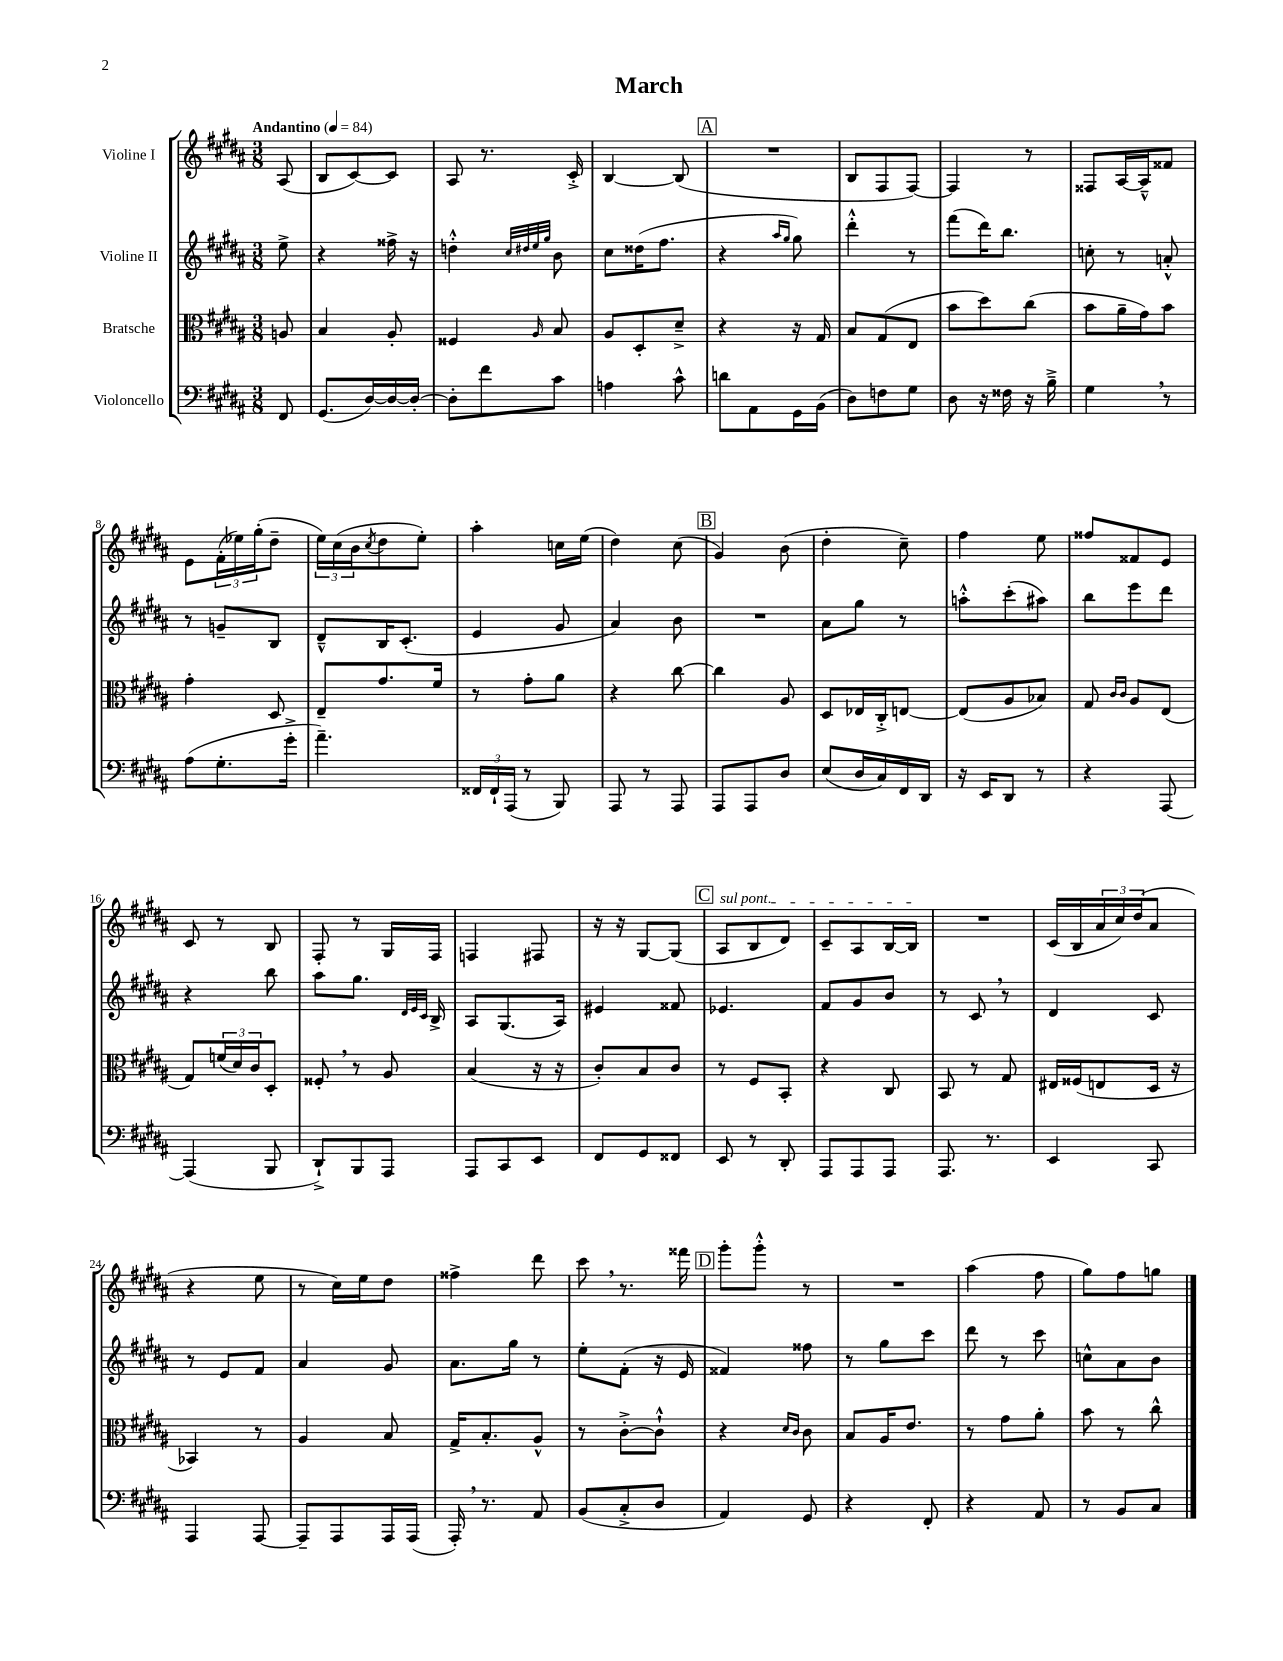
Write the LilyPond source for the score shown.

\header { title = "March" }
<<
\new StaffGroup <<
\new Staff = "s0" \with { instrumentName = "Violine I" } {
    \clef treble \key b \major \numericTimeSignature \time 3/8 \partial 8 \tempo "Andantino" 4 = 84
    ais8( |
    b8 cis'8~) cis'8 |
    ais8 r8. cis'16-.-> |
    b4~ b8( |
    \mark \markup { \box "A" } R4. |
    b8 fis8 fis8~) |
    fis4 r8 |
    fisis8 ais16~ ais16---^ fisis'8 |
    e'8 \tuplet 3/2 { fis'16-.( ees''16) gis''16-.( } dis''8-- |
    \tuplet 3/2 { e''16) cis''16( b'16 } \acciaccatura { cis''8 } dis''8 e''8-.) |
    ais''4-. c''16 e''16( |
    dis''4) cis''8( |
    \mark \markup { \box "B" } gis'4) b'8( |
    dis''4-. cis''8--) |
    fis''4 e''8 |
    fisis''8 fisis'8 e'8 |
    cis'8 r8 b8 |
    fis8-. r8 gis16 fis16 |
    f4 fis8 |
    r16 r16 gis8~ gis8( |
    \mark \markup { \box "C" } \once \override TextSpanner.bound-details.left.text = \markup { \italic "sul pont." } ais8\startTextSpan b8 dis'8) |
    cis'8-- ais8 b16~ b16\stopTextSpan |
    R4. |
    cis'16( b16 \tuplet 3/2 { ais'16 cis''16) dis''16( } ais'8 |
    r4 e''8 |
    r8 cis''16) e''16 dis''8 |
    fisis''4-> dis'''8 |
    cis'''8 \breathe r8. fisis'''16 |
    \mark \markup { \box "D" } gis'''8-. gis'''8-.-^ r8 |
    R4. |
    ais''4( fis''8 |
    gis''8) fis''8 g''8 \bar "|." |
}
\new Staff = "s1" \with { instrumentName = "Violine II" } {
    \clef treble \key b \major \numericTimeSignature \time 3/8 \partial 8
    e''8-> |
    r4 fisis''16-> r16 |
    d''4-.-^ \grace { cis''32 dis''32 e''32 gis''32 } b'8 |
    cis''8 disis''16( fis''8. |
    \mark \markup { \box "A" } r4 \grace { ais''16 gis''16 } gis''8) |
    dis'''4-.-^ r8 |
    fis'''8( dis'''16) b''8. |
    c''8-. r8 a'8-.-^ |
    r8 g'8-- b8 |
    dis'8---^ b16 cis'8.-.( |
    e'4 gis'8 |
    ais'4) b'8 |
    \mark \markup { \box "B" } R4. |
    ais'8 gis''8 r8 |
    a''8-.-^ cis'''8-.( ais''8) |
    b''8 e'''8 dis'''8 |
    r4 b''8 |
    ais''8 gis''8. \grace { dis'32 e'32 cis'32 } b16-> |
    ais8 gis8.( ais16) |
    eis'4 fisis'8 |
    \mark \markup { \box "C" } ees'4. |
    fis'8 gis'8 b'8 |
    r8 cis'8 \breathe r8 |
    dis'4 cis'8 |
    r8 e'8 fis'8 |
    ais'4 gis'8 |
    ais'8. gis''16 r8 |
    e''8-. fis'8-.( r16 e'16 |
    \mark \markup { \box "D" } fisis'4) fisis''8 |
    r8 gis''8 cis'''8 |
    dis'''8 r8 cis'''8 |
    c''8-^ ais'8 b'8 \bar "|." |
}
\new Staff = "s2" \with { instrumentName = "Bratsche" } {
    \clef alto \key b \major \numericTimeSignature \time 3/8 \partial 8
    a8 |
    b4 ais8-. |
    fisis4 \grace { ais16 } b8 |
    ais8 dis8-. dis'8---> |
    \mark \markup { \box "A" } r4 r16 gis16 |
    b8 gis8( e8 |
    b'8 dis''8) cis''8( |
    b'8 ais'16-- gis'16) b'8 |
    gis'4-. dis8 |
    e8-- gis'8. fis'16 |
    r8 gis'8-. ais'8 |
    r4 cis''8~ |
    \mark \markup { \box "B" } cis''4 ais8 |
    dis8 ees16 cis16-.-> e8~ |
    e8( ais8 bes8) |
    gis8 \grace { cis'16 cis'16 } ais8 e8( |
    gis8) \tuplet 3/2 { f'16( dis'16) cis'16 } dis8-. |
    fisis8-. \breathe r8 ais8 |
    b4( r16 r16 |
    cis'8-.) b8 cis'8 |
    \mark \markup { \box "C" } r8 fis8 b,8-. |
    r4 cis8 |
    b,8 r8 gis8 |
    eis16 fisis16( e8 dis16 r16 |
    bes,4) r8 |
    ais4 b8 |
    gis16-> b8.-. ais8-^ |
    r8 cis'8~-.-> cis'8-!-^ |
    \mark \markup { \box "D" } r4 \grace { dis'16 cis'16 } cis'8 |
    b8 ais16 e'8. |
    r8 gis'8 ais'8-. |
    b'8 r8 cis''8-^ \bar "|." |
}
\new Staff = "s3" \with { instrumentName = "Violoncello" } {
    \clef bass \key b \major \numericTimeSignature \time 3/8 \partial 8
    fis,8 |
    gis,8.( dis16~) dis16~ dis16~-. |
    dis8-. fis'8 cis'8 |
    a4 cis'8-^ |
    \mark \markup { \box "A" } d'8 ais,8 gis,16 b,16( |
    dis8) f8 gis8 |
    dis8 r16 fisis16 r16 b16---> |
    gis4 \breathe r8 |
    ais8( gis8.-. gis'16-.-> |
    ais'4.--) |
    \tuplet 3/2 { fisis,16 fisis,16-! ais,,16( } r8 b,,8) |
    ais,,8 r8 ais,,8 |
    \mark \markup { \box "B" } ais,,8 ais,,8 dis8 |
    e8( dis16 cis16) fis,16 dis,16 |
    r16 e,16 dis,8 r8 |
    r4 ais,,8~ |
    ais,,4( b,,8 |
    dis,8-!->) b,,8 ais,,8 |
    ais,,8 cis,8 e,8 |
    fis,8 gis,8 fisis,8 |
    \mark \markup { \box "C" } e,8 r8 dis,8-. |
    ais,,8 ais,,8 ais,,8 |
    ais,,8. r8. |
    e,4 cis,8 |
    ais,,4 ais,,8~ |
    ais,,8-- ais,,8 ais,,16 ais,,16( |
    ais,,16-.) \breathe r8. ais,8 |
    b,8( cis8-.-> dis8 |
    \mark \markup { \box "D" } ais,4) gis,8 |
    r4 fis,8-. |
    r4 ais,8 |
    r8 b,8 cis8 \bar "|." |
}
>>
>>
